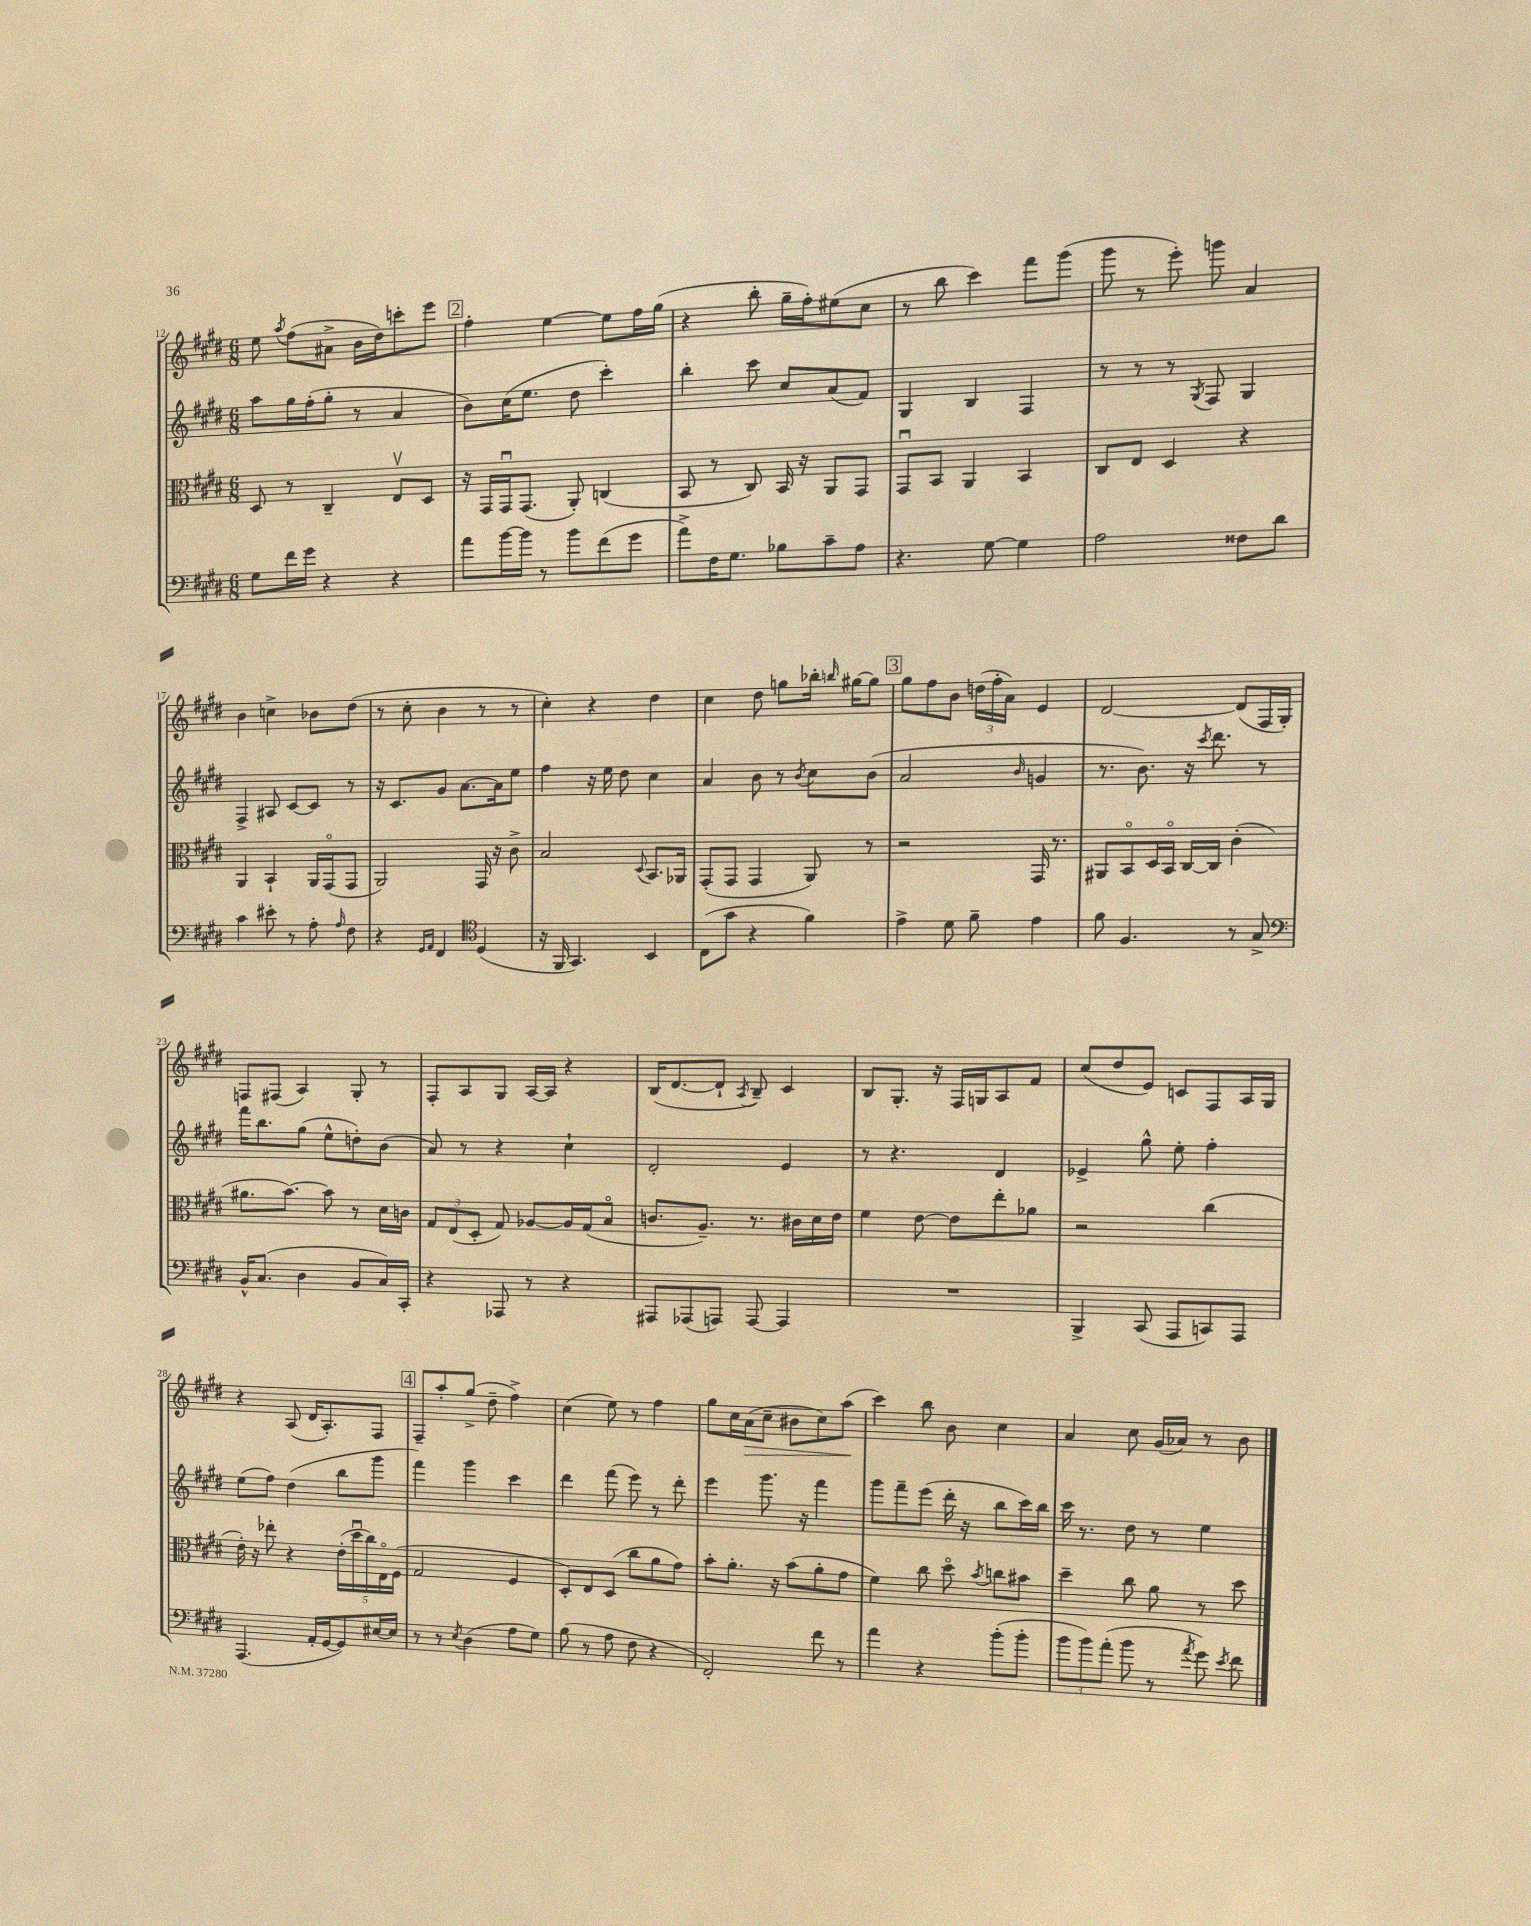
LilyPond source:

<<
\new StaffGroup <<
\new Staff = "s0" {
    \clef treble \key e \major \numericTimeSignature \time 6/8
    \autoBeamOff e''8 \acciaccatura { a''8 } fis''8[( ais'8]-> b'16[ dis''16) c'''8-. e'''8] |
    \mark \markup { \box "2" } fis''4-. e''4~ e''8[ fis''16 gis''16]( |
    r4 b''8-. gis''16[-- fis''16-.) eis''8( cis''8] |
    r8 b''8 cis'''4) fis'''8[ gis'''8]( |
    gis'''8 r8 e'''8-.) g'''8 a'4 |
    b'4 c''4-> bes'8[ dis''8]( |
    r8 cis''8-. b'4 r8 r8 |
    cis''4-.) r4 dis''4 |
    cis''4 dis''8 g''8[ bes''16]-. \grace { b''16 } gis''16[~ gis''8] |
    \mark \markup { \box "3" } gis''8[ fis''8 b'8] \tuplet 3/2 { d''16[( fis''16-. a'16]) } e'4 |
    dis'2~ dis'8[( fis16 gis16]-.) |
    f8[ fis8]( a4) gis8-. r8 |
    fis8[-. a8 gis8] a16[~ a16] r4 |
    b16[( dis'8.~ dis'8]-! \acciaccatura { a8 } b8--) cis'4 |
    b8[ gis8.]-. r16 fis16[ g16 a8 fis'8] |
    cis''8[( dis''8 e'8]) c'8[ fis8 a16 gis16] |
    r4 a8( dis'16[ a8.-.) fis8] |
    \mark \markup { \box "4" } fis8[-- a''8-. gis''8]->( dis''8-- fis''4->) |
    cis''4( e''8) r8 fis''4 |
    gis''8[ cis''16 a'16\>( cis''8]-- bis'8[ cis''8) a''8]\!( |
    cis'''4) b''8 b'8 cis''4 |
    a'4 cis''8 gis'16[( aes'16]) r8 b'8 \bar "|." |
}
\new Staff = "s1" {
    \clef treble \key e \major \numericTimeSignature \time 6/8
    \autoBeamOff a''8[ gis''16 fis''16-.( gis''8]-. r8 a'4 |
    \mark \markup { \box "2" } b'8[) cis''16( e''8.] dis''8 cis'''4-.) |
    b''4-. cis'''8 cis''8[ a'8( fis'8]) |
    gis4 b4 fis4 |
    r8 r8 r8 \acciaccatura { gis8 } fis8 gis4 |
    fis4-> ais8 cis'8[~ cis'8] r8 |
    r16 cis'8.[ gis'8] a'8.[~ a'16 e''8] |
    fis''4 r16 e''16 dis''8 cis''4 |
    a'4 b'8 r8 \acciaccatura { b'8 } cis''8[ b'8]( |
    \mark \markup { \box "3" } a'2 \grace { b'16 } g'4 |
    r8. b'8.) r16 \acciaccatura { cis'''8 } dis'''8. r8 |
    fis'''16[ b''8. gis''8]( e''8[-^ d''8-.) b'8]( |
    a'8) r8 r4 cis''4-! |
    dis'2-. e'4 |
    r8 r4. dis'4 |
    ees'4-> gis''8-^ e''8-. fis''4-. |
    e''8[( fis''8]) dis''4( b''8[ gis'''8] |
    \mark \markup { \box "4" } fis'''4) gis'''4 cis'''4 |
    dis'''4 fis'''8( e'''8) r8 dis'''8-. |
    e'''4 gis'''8. r16 fis'''4 |
    gis'''8[ fis'''8-- e'''8]( dis'''16-. r16 b''8[ cis'''16) b''16] |
    cis'''16 r8. dis''8 r8 e''4 \bar "|." |
}
\new Staff = "s2" {
    \clef alto \key e \major \numericTimeSignature \time 6/8
    \autoBeamOff dis8 r8 cis4-- e8[\upbow dis8] |
    \mark \markup { \box "2" } r16 gis,16[ gis,16\downbow gis,8.]( a,8-.) c4( |
    b,8 r8 cis8) b,16 r16 a,8[ gis,8] |
    gis,8[\downbow b,8] a,4 b,4 |
    cis8[ e8] dis4 r4 |
    a,4 b,4-! a,16[ gis,16\flageolet( gis,8] |
    a,2) gis,16 r16 cis'8-> |
    b2 \appoggiatura { dis8 } b,8.[ aes,16] |
    gis,8[-.( gis,8] gis,4 a,8) r8 |
    \mark \markup { \box "3" } r2 gis,16 r8. |
    ais,8[ b,8\flageolet dis16 b,16]\flageolet cis16[~ cis16] cis'4-.( |
    ais'8.[ b'8.]~) b'8 r8 dis'16[ c'16] |
    \tuplet 3/2 { gis8[ e8( dis8]-. } gis8) aes8[~ aes16 gis16( b8]\flageolet |
    c'8.[ a8.]--) r8. cis'16[ dis'16 e'16] |
    fis'4 e'8~ e'8[ e''8-. aes'8] |
    r2 cis''4( |
    e'16-.) r16 ees''8-. r4 \tuplet 5/4 { e'16[-.( dis''16\downbow cis''16) e16\flageolet fis16]( } |
    \mark \markup { \box "4" } gis2 fis4 |
    dis8[-.) e8 dis8]( cis''8[ a'8 gis'8]) |
    b'8[-. a'8.]-. r16 b'8[( a'8-. gis'8] |
    fis'4) cis''8 dis''8\flageolet \acciaccatura { b'8 } c''8[ bis'8] |
    dis''4-- cis''8 a'8 r8 dis''8 \bar "|." |
}
\new Staff = "s3" {
    \clef bass \key e \major \numericTimeSignature \time 6/8
    \autoBeamOff gis8[ fis'16 gis'16] r4 r4 |
    \mark \markup { \box "2" } a'8[ b'16~ b'16] r8 b'8[ fis'8( gis'8] |
    a'8[->) fis16 gis8.] bes8[ cis'8-- a8] |
    r4. gis8~ gis4 |
    a2 fisis8[ dis'8] |
    cis'4 eis'8-. r8 a8-. \grace { a16 } fis8 |
    r4 \grace { gis,16[ a,16] } fis,4 \clef tenor dis4( |
    r16 fis,16 gis,4.) b,4 |
    cis8[( gis'8] r4 fis'4) |
    \mark \markup { \box "3" } e'4-> dis'8 fis'8-- e'4 |
    fis'8 fis4. r8 gis8-> |
    \clef bass b,16[-^ cis8.]( dis4 b,8[ cis16) cis,16]-. |
    r4 aes,,8 r8 r4 |
    ais,,8[ aes,,8( a,,8]) a,,8~ a,,4 |
    R2. |
    b,,4-> cis,8( a,,8[ c,8) a,,8] |
    a,,4.( a,16[-. gis,16~ gis,8) eis16~ eis16] |
    \mark \markup { \box "4" } r8 r8 \acciaccatura { e8 } dis4( a8[ gis8]) |
    b8( r8 a8 fis8 r4 |
    fis,2-.) fis'8 r8 |
    a'4 r4 b'8[-.( b'8]-. |
    \tuplet 3/2 { b'8[ b'8) a'8]-.( } b'8 r8 \acciaccatura { a'8 } gis'8) \acciaccatura { e'8 } fis'8 \bar "|." |
}
>>
>>
\layout { \context { \Score currentBarNumber = #12 } }
